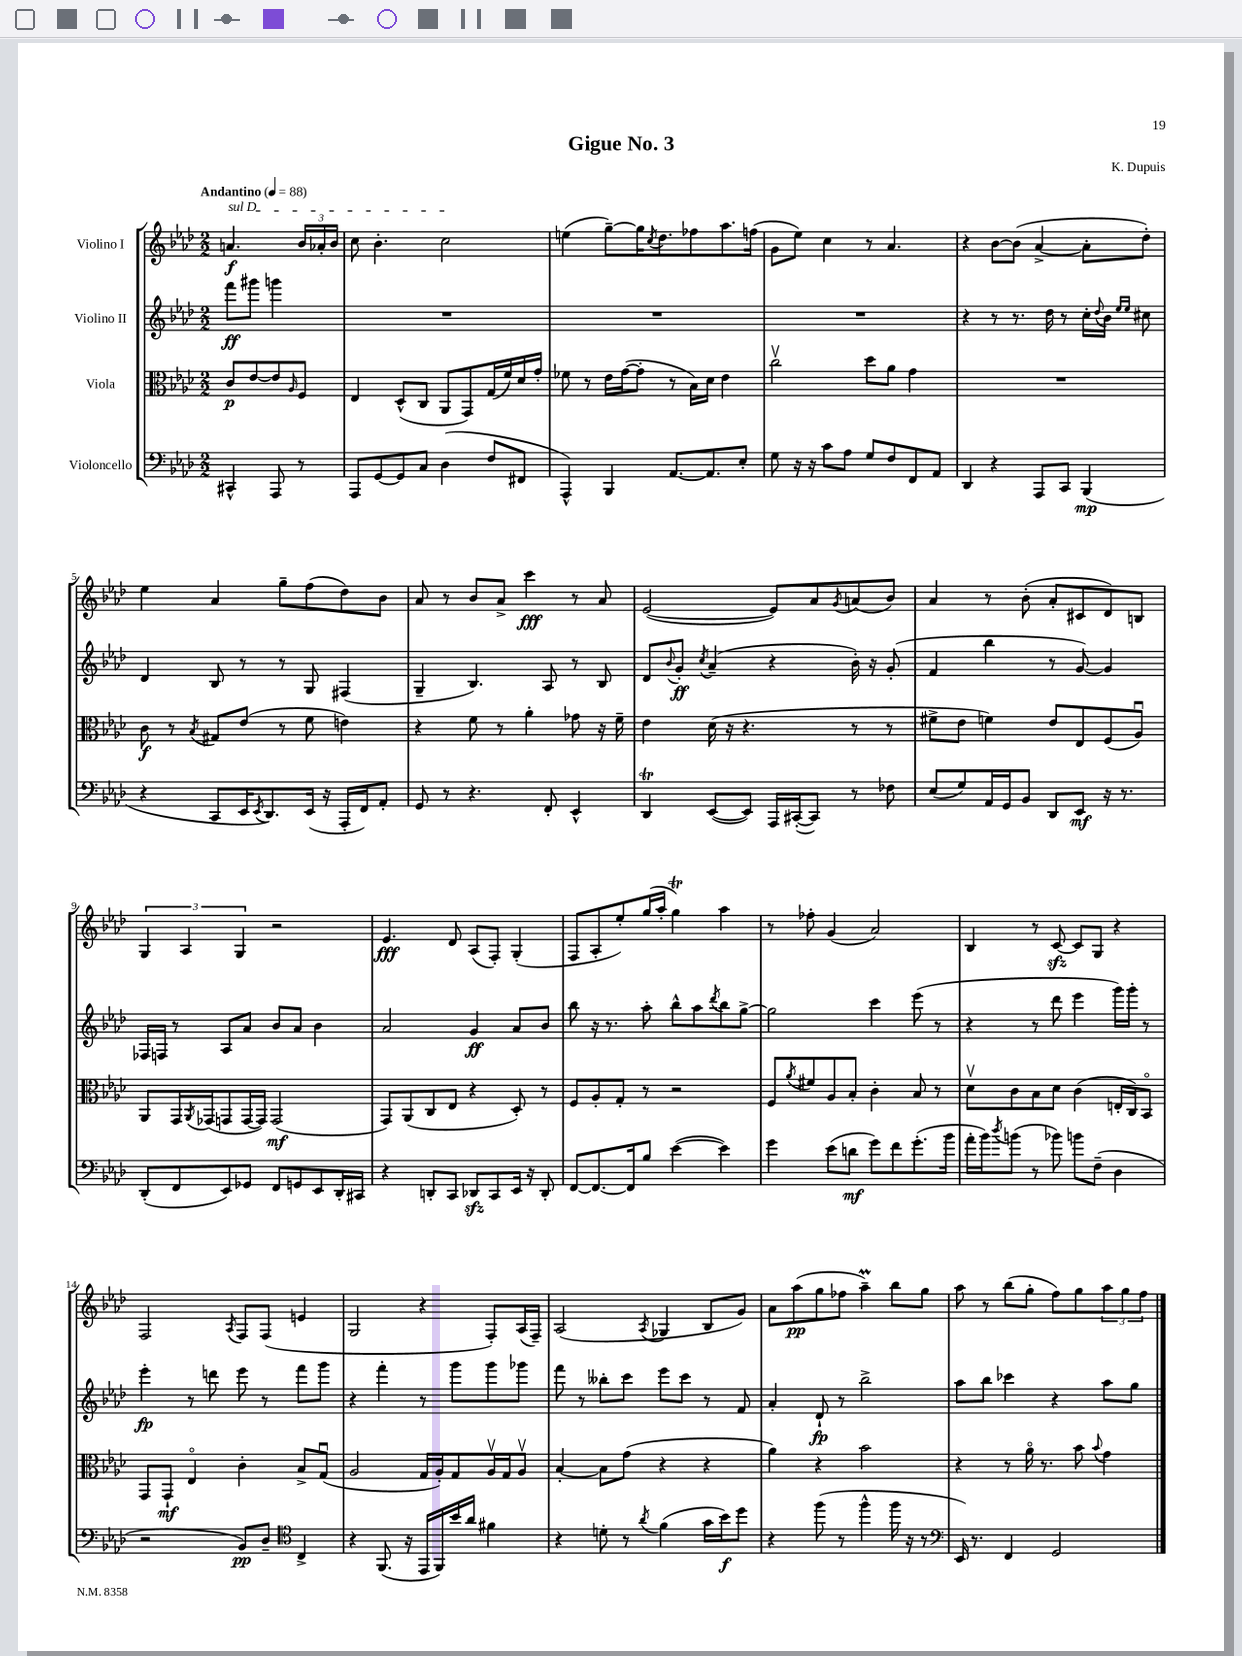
\header { title = "Gigue No. 3" composer = "K. Dupuis" }
<<
\new StaffGroup <<
\new Staff = "s0" \with { instrumentName = "Violino I" } {
    \clef treble \key aes \major \numericTimeSignature \time 2/2 \partial 2 \tempo "Andantino" 4 = 88
    \once \override TextSpanner.bound-details.left.text = \markup { \italic "sul D" } a'4.\f\startTextSpan \tuplet 3/2 { bes'16 aes'16-. bes'16 } |
    c''8 bes'4.-. c''2\stopTextSpan |
    e''4( g''8~--) g''16 \acciaccatura { c''8 } des''8. fes''8 aes''8. f''16( |
    g'8 ees''8) c''4 r8 aes'4. |
    r4 bes'8~ bes'8( aes'4~-> aes'8-. des''8-.) |
    ees''4 aes'4 g''8-- f''8( des''8) bes'8 |
    aes'8 r8 bes'8 aes'8-> c'''4\fff r8 aes'8 |
    ees'2~( ees'8) aes'8 \acciaccatura { g'8 } a'8( bes'8) |
    aes'4 r8 bes'8-.( aes'8-. cis'8 des'8) b8 |
    \tuplet 3/2 { g4 aes4 g4 } r2 |
    ees'4.\fff des'8 aes8( f8-.) g4-.( |
    f8 aes8-. ees''8-.) g''16( aes''16-. g''4\trill) aes''4 |
    r8 fes''8-. g'4( aes'2) |
    bes4 r8 c'8~\sfz c'8 g8 r4 |
    f2 \acciaccatura { aes8 } f8 f8( e'4 |
    g2 r4 f8-.) aes16( f16--) |
    aes2( \acciaccatura { aes8 } ges4 bes8 g'8) |
    aes'8 aes''8\pp( g''8 fes''8 aes''4--\prall) bes''8 g''8 |
    aes''8 r8 bes''8( g''8-. f''8) g''8 \tuplet 3/2 { aes''8 g''8 f''8 } \bar "|." |
}
\new Staff = "s1" \with { instrumentName = "Violino II" } {
    \clef treble \key aes \major \numericTimeSignature \time 2/2 \partial 2
    f'''8\ff gis'''8 g'''4 |
    R1 |
    R1 |
    R1 |
    r4 r8 r8. des''16 r8 c''16-. \appoggiatura { des''8 } bes'16 \grace { ees''16 ees''16 } cis''8 |
    des'4 bes8 r8 r8 g8 fis4( |
    g4-- bes4.) aes8 r8 bes8 |
    des'8 \appoggiatura { bes'8 } g'8-.\ff \acciaccatura { c''8 } aes'4--( r4 bes'16-.) r16 g'8-.( |
    f'4 bes''4 r8 g'8~) g'4 |
    fes16 f16 r8 aes8 aes'8 bes'8 aes'8 bes'4 |
    aes'2 g'4\ff aes'8 bes'8 |
    bes''8 r16 r8. aes''8-. bes''8-^ aes''8 \acciaccatura { des'''8 } bes''8 g''8~-> |
    g''2 c'''4 ees'''8( r8 |
    r4 r8 des'''8 ees'''4 g'''16) g'''16-. r8 |
    ees'''4-.\fp r8 d'''8 ees'''8 r8 f'''8 g'''8 |
    r4 f'''4-. r8 g'''8 g'''8 ges'''8 |
    f'''8 r8 beses''8-. c'''8 ees'''8 c'''8 r8 f'8 |
    aes'4-. des'8-!\fp r8 bes''2-> |
    aes''8 bes''8 ces'''4 r4 aes''8 g''8 \bar "|." |
}
\new Staff = "s2" \with { instrumentName = "Viola" } {
    \clef alto \key aes \major \numericTimeSignature \time 2/2 \partial 2
    c'8\p ees'8~ ees'8 \grace { aes16 } f8 |
    ees4 des8-^( c8 aes,8 g,8) g16( f'16) des'16 g'16-. |
    fes'8 r8 ees'16 g'16~( g'8-. r8 bes16) des'16 ees'4 |
    c''2\upbow des''8 aes'8 g'4 |
    R1 |
    c'8\f r8 \acciaccatura { bes8 } gis8 ees'8( r8 f'8 e'4) |
    r4 f'8 r8 aes'4-. ges'8 r16 f'16-- |
    ees'4 des'16( r16 r4. r8 r8 |
    fis'8-> ees'8 f'4) ees'8 ees8 f8( aes8\downbow) |
    aes,8 g,16 \acciaccatura { aes,8 } ges,16( g,8 g,16~ g,16) g,2\mf( |
    g,8) aes,8( c8 ees8 r4 des8-.) r8 |
    f8 aes8-. g8-. r8 r2 |
    f8 \acciaccatura { aes'8 } fis'8 aes8 bes8-. c'4-. bes8 r8 |
    des'8\upbow c'8 bes8 des'8 c'4( e16-. c16) bes,8\flageolet |
    g,8 g,8-!\mf ees4\flageolet c'4-. bes8-> g8\downbow( |
    aes2 g16 aes16-.) g8 aes16\upbow g16 aes8\upbow |
    bes4~-. bes8 g'8( r4 r4 |
    aes'4) r4 bes'2 |
    r4 r8 aes'16\flageolet r8. bes'8 \appoggiatura { bes'8 } g'4 \bar "|." |
}
\new Staff = "s3" \with { instrumentName = "Violoncello" } {
    \clef bass \key aes \major \numericTimeSignature \time 2/2 \partial 2
    cis,4-^ aes,,8 r8 |
    aes,,8 g,8~ g,8 c8 des4( f8 fis,8 |
    aes,,4-^) bes,,4 aes,8.~ aes,8. ees8-. |
    g8 r16 r16 c'8 aes8 g8 f8 f,8 aes,8 |
    des,4 r4 aes,,8 c,8 bes,,4\mp( |
    r4 c,8 ees,16 \acciaccatura { ees,8 } des,8.) ees,16( r16 aes,,16-. f,16) aes,8-. |
    g,8 r8 r4. f,8-. ees,4-^ |
    des,4\trill ees,8~( ees,8) aes,,16 cis,16~-.( cis,8) r8 fes8 |
    ees8( g8) aes,16 g,16 bes,8 des,8 ees,8\mf r16 r8. |
    des,8-.( f,8 ees,8) ges,8 f,8 g,8 ees,8 des,16-. cis,16 |
    r4 d,8-. c,8 des,8\sfz c,8 ees,16 r16 des,8-. |
    f,8~ f,8.~ f,16 bes8 ees'4~( ees'4) |
    g'4 ees'8( d'8\mf g'8) f'8 g'8.-.( bes'16 |
    aes'16-. bes'16) \acciaccatura { des''8 } b'8( r8 bes'8) b'8 f8--( des4 |
    r2 bes,8\pp) des8-- \clef tenor c4-> |
    r4 f,8.( r16 ees,16 f,16) bes'16 aes'16 fis'4 |
    r4 d'8-. r8 \acciaccatura { aes'8 } f'4( g'16 bes'16\f) des''8 |
    r4 f''8( r8 f''4-^ f''16 r16 r8 |
    \clef bass ees,16) r8. f,4 g,2 \bar "|." |
}
>>
>>
